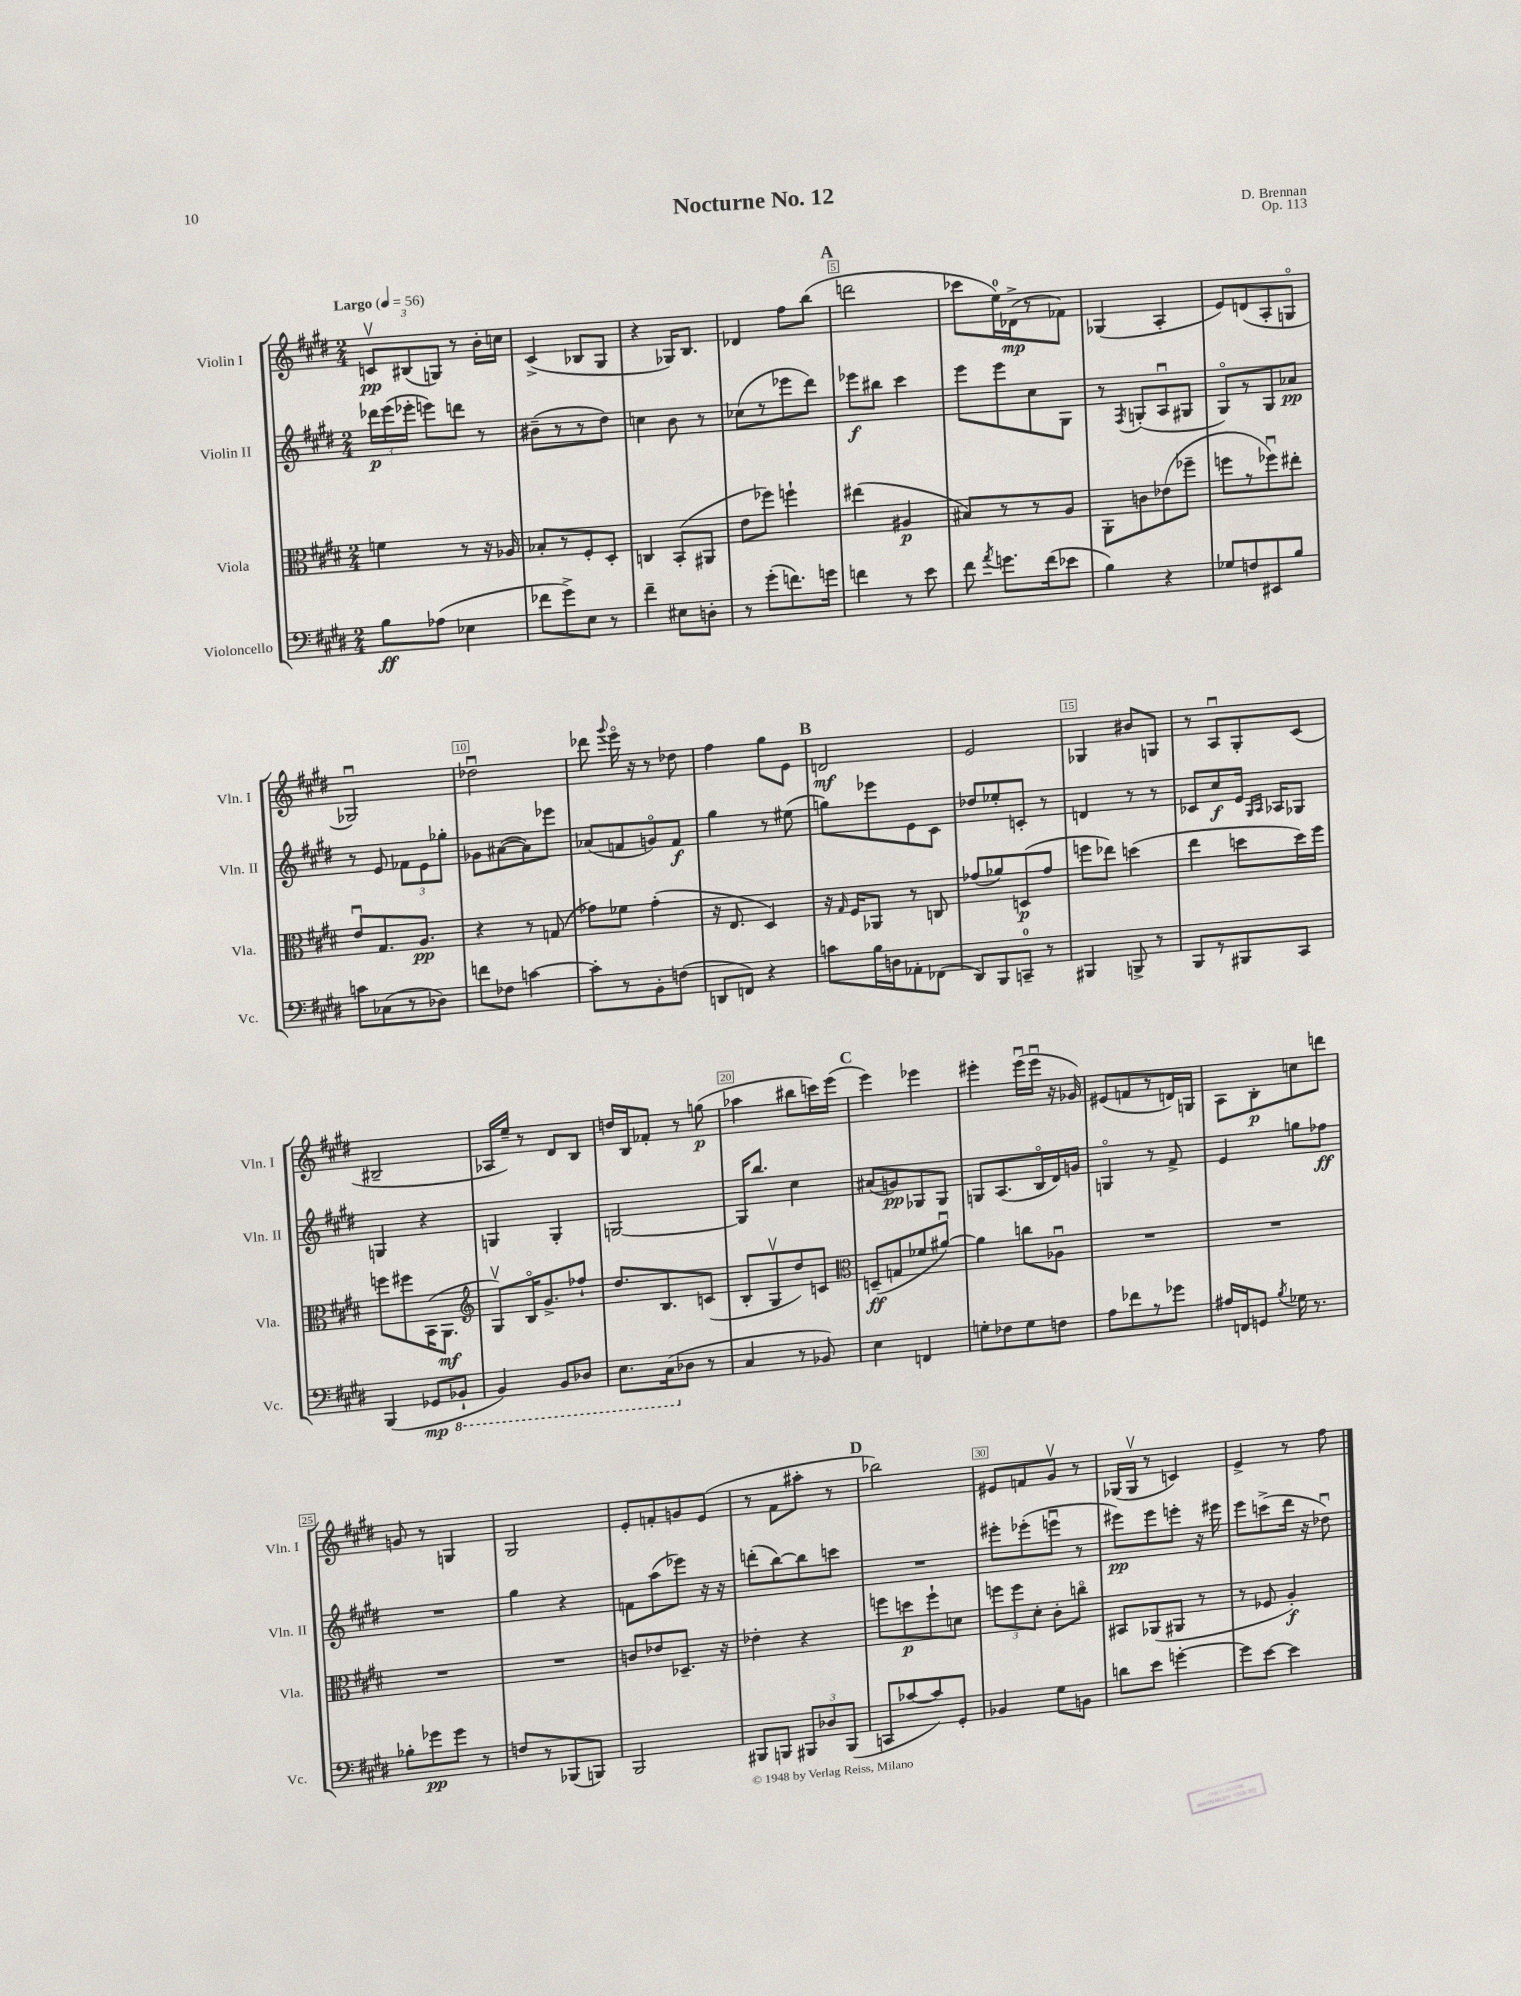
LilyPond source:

\header { title = "Nocturne No. 12" composer = "D. Brennan" opus = "Op. 113" }
<<
\new StaffGroup <<
\new Staff = "s0" \with { instrumentName = "Violin I" shortInstrumentName = "Vln. I" } {
    \clef treble \key e \major \numericTimeSignature \time 2/4 \tempo "Largo" 4 = 56
    \autoBeamOff \tuplet 3/2 { c'8[\upbow\pp bis8( g8]) } r8 b'16[-. c''16] |
    cis'4->( bes8[ gis8] |
    r4 ges16[) b8.] |
    des'4 fis''8[ b''8]( |
    \mark \markup { \bold "A" } d'''2 |
    ces'''8[ e''16-0) des'16->\mp( r8 fes'8]) |
    ges4( a4-. |
    e'8[) d'8( a8-. g8]\flageolet |
    ges2\downbow) |
    des''2\downbow |
    des'''8 \appoggiatura { gis'''8 } e'''16\flageolet r16 r8 des''8 |
    fis''4 gis''8[ e'8] |
    \mark \markup { \bold "B" } d'2\mf |
    e'2 |
    ges4 bis'8[ g8] |
    r8 a8[\downbow gis8-. cis'8]( |
    bis2-- |
    aes16[ e''16]--) r8 dis'8[ b8] |
    d''16[ b16 fes'8]-. r8 g''8\p( |
    aes''4 bis''8[ c'''16) e'''16]( |
    \mark \markup { \bold "C" } e'''4) ees'''4 |
    eis'''4-. eis'''16[\downbow( eis'''16]\downbow r16 ges'16) |
    eis'8[( f'8 r8 d'16) g16] |
    a8[ b8-.\p c''8 d'''8] |
    g'8 r8 g4 |
    gis2 |
    e'8[-. f'8-. g'8 e'8]( |
    r8 fis'8[ ais''8]-. r8 |
    \mark \markup { \bold "D" } bes''2) |
    eis'8[ f'8 gis'8]\upbow r8 |
    ges16[( ges16]\upbow r8 c'4) |
    e'4-> r8 fis''8 \bar "|." |
}
\new Staff = "s1" \with { instrumentName = "Violin II" shortInstrumentName = "Vln. II" } {
    \clef treble \key e \major \numericTimeSignature \time 2/4
    \autoBeamOff \tuplet 3/2 { des'''16[\p e'''16( ees'''16]-. } e'''8[) d'''8] r8 |
    bis'8[--( r8 r8 dis''8]) |
    c''4 b'8 r8 |
    ces''8[( r8 ees'''8 dis'''8]) |
    \mark \markup { \bold "A" } ees'''8[\f bis''8] cis'''4 |
    e'''8[ e'''8 cis''8 gis8] |
    r8 \acciaccatura { fis8 } g8[-.( a8\downbow gis8] |
    gis8[\flageolet) r8 gis8 aes'8]\pp |
    r8 e'8 \tuplet 3/2 { fes'8[ e'8 ges''8]-. } |
    ges'8[ ais'8~( ais'8) ees'''8] |
    aes'8[( f'8 g'8\flageolet) f'8]\f |
    gis''4 r8 eis''8( |
    \mark \markup { \bold "B" } g''8[) ees'''8 e'8 cis'8] |
    des''8[ ees''8-. c'8]-. r8 |
    d'4 r8 r8 |
    ces'8[ cis''8\f e'16] \grace { gis16[ a16] } aes16[ ges8] |
    g4 r4 |
    g4 g4-. |
    g2~ |
    g16[ b''8.] cis''4 |
    \mark \markup { \bold "C" } ais'8[( g'8\pp) ges8 ges8] |
    g8[ a8.( b16\flageolet dis'16) g'16] |
    g4\flageolet r8 fis'8-> |
    e'4 g''8[ fes''8]\ff |
    R2 |
    gis''4 r4 |
    f'8[ a''8( ees'''8]) r16 r16 |
    d'''8[-.( b''8~) b''8 c'''8] |
    \mark \markup { \bold "D" } R2 |
    eis'''8[-. ees'''8-.( e'''8]\downbow r8 |
    eis'''8[\pp) eis'''8 e'''8]-. r16 eis'''16 |
    e'''8[ c'''8->( dis'''16] r16 des''8\downbow) \bar "|." |
}
\new Staff = "s2" \with { instrumentName = "Viola" shortInstrumentName = "Vla." } {
    \clef alto \key e \major \numericTimeSignature \time 2/4
    \autoBeamOff f'4 r8 r16 aes16 |
    bes8[-. r8 fis8-. dis8]-. |
    c4 b,8[-.( ais,8] |
    e'8[ fes''8]) f''4-! |
    \mark \markup { \bold "A" } eis''4( ais4\p |
    bis8[) r8 r8 a8] |
    a,8[-. c'8 ees'8( fes''8]-- |
    f''8[ r8 fes''8\downbow) eis''8]-. |
    e'8[\downbow gis8. a8.]\pp |
    r4 r8 g8( |
    ges'8[) fes'8] ges'4-.( |
    r16 e8. dis4) |
    \mark \markup { \bold "B" } r16 \grace { gis16 } fis16[ aes,8] r8 c8 |
    ges'8[( aes'8) d8\p( ges'8] |
    f''8[ ees''8]) d''4( |
    e''4 d''8[ d''16) fis''16] |
    f''8[ fis''8 b,16( a,8.]\mf |
    \clef treble gis8[\upbow) b16\flageolet gis'8.-> fes''8]-! |
    dis''8.[ b8. c'8]( |
    b8[-. gis8\upbow dis''8) c'8] |
    \mark \markup { \bold "C" } \clef alto d8[--\ff( g8 fes'8 ais'8]~\downbow) |
    ais'4 c''8[ aes8]\downbow |
    R2 |
    R2 |
    R2 |
    R2 |
    c'8[ ees'8 des8.]-- r16 |
    ees'4-. r4 |
    \mark \markup { \bold "D" } f''8[ d''8\p f''8-! d'8] |
    \tuplet 3/2 { f''8[ f''8 dis'8]-. } cis'8[-. c''8]\flageolet |
    bis,8[ aes,8( ais,8] r8 |
    r8 fes8 a4-.\f) \bar "|." |
}
\new Staff = "s3" \with { instrumentName = "Violoncello" shortInstrumentName = "Vc." } {
    \clef bass \key e \major \numericTimeSignature \time 2/4
    \autoBeamOff b8[\ff aes8]( ees4 |
    fes'8[ gis'8->) e8] r8 |
    fis'4-- eis8[ d8]-. |
    r8 gis'8[-.( f'8.) g'16] |
    \mark \markup { \bold "A" } f'4 r8 e'8 |
    fis'8 \acciaccatura { a'8 } g'8.[ fis'16( ees'8] |
    b4) r4 |
    ges8[ f8 eis,8 b8] |
    c'8[ ces8( r8 des8]) |
    f'8[ fes8] c'4~ |
    c'8[-. r8 b,8-. f8]( |
    d,8[ f,8]) r4 |
    \mark \markup { \bold "B" } c'8[ b16 d16 aes,8-. fes,8]( |
    dis,8[) b,,8 c,8]-0-- r8 |
    bis,,4 b,,8-> r8 |
    b,,8[ r8 bis,,8 cis,8] |
    b,,4( ges,8[\mp \ottava #-1 bes,,8]-! |
    b,,4) b,,8[ des,8] |
    e,8.[ cis,16( \ottava #0 des8] r8 |
    cis4 r8 bes,8) |
    \mark \markup { \bold "C" } e4 f,4 |
    g8[-. fes8 g8 f8] |
    a8[ fes'8 r8 ges'8] |
    ais16[ f,16 g,8] \acciaccatura { b8 } ges16 r8. |
    bes8[-. ges'8\pp ges'8] r8 |
    f8[ r8 bes,,8( b,,8]) |
    b,,2 |
    bis,,8[ b,,8] \tuplet 3/2 { bis,,8[ des8 bis,,8]( } |
    \mark \markup { \bold "D" } c,8[ ces'8~ ces'8) gis,8]-. |
    bes,4 gis8[ b,8] |
    d'8[ e'8] g'4~-. |
    g'8[ e'8]~ e'4 \bar "|." |
}
>>
>>
\layout { \context { \Score \override BarNumber.break-visibility = ##(#f #t #t) barNumberVisibility = #(every-nth-bar-number-visible 5) \override BarNumber.stencil = #(make-stencil-boxer 0.1 0.3 ly:text-interface::print) } }
